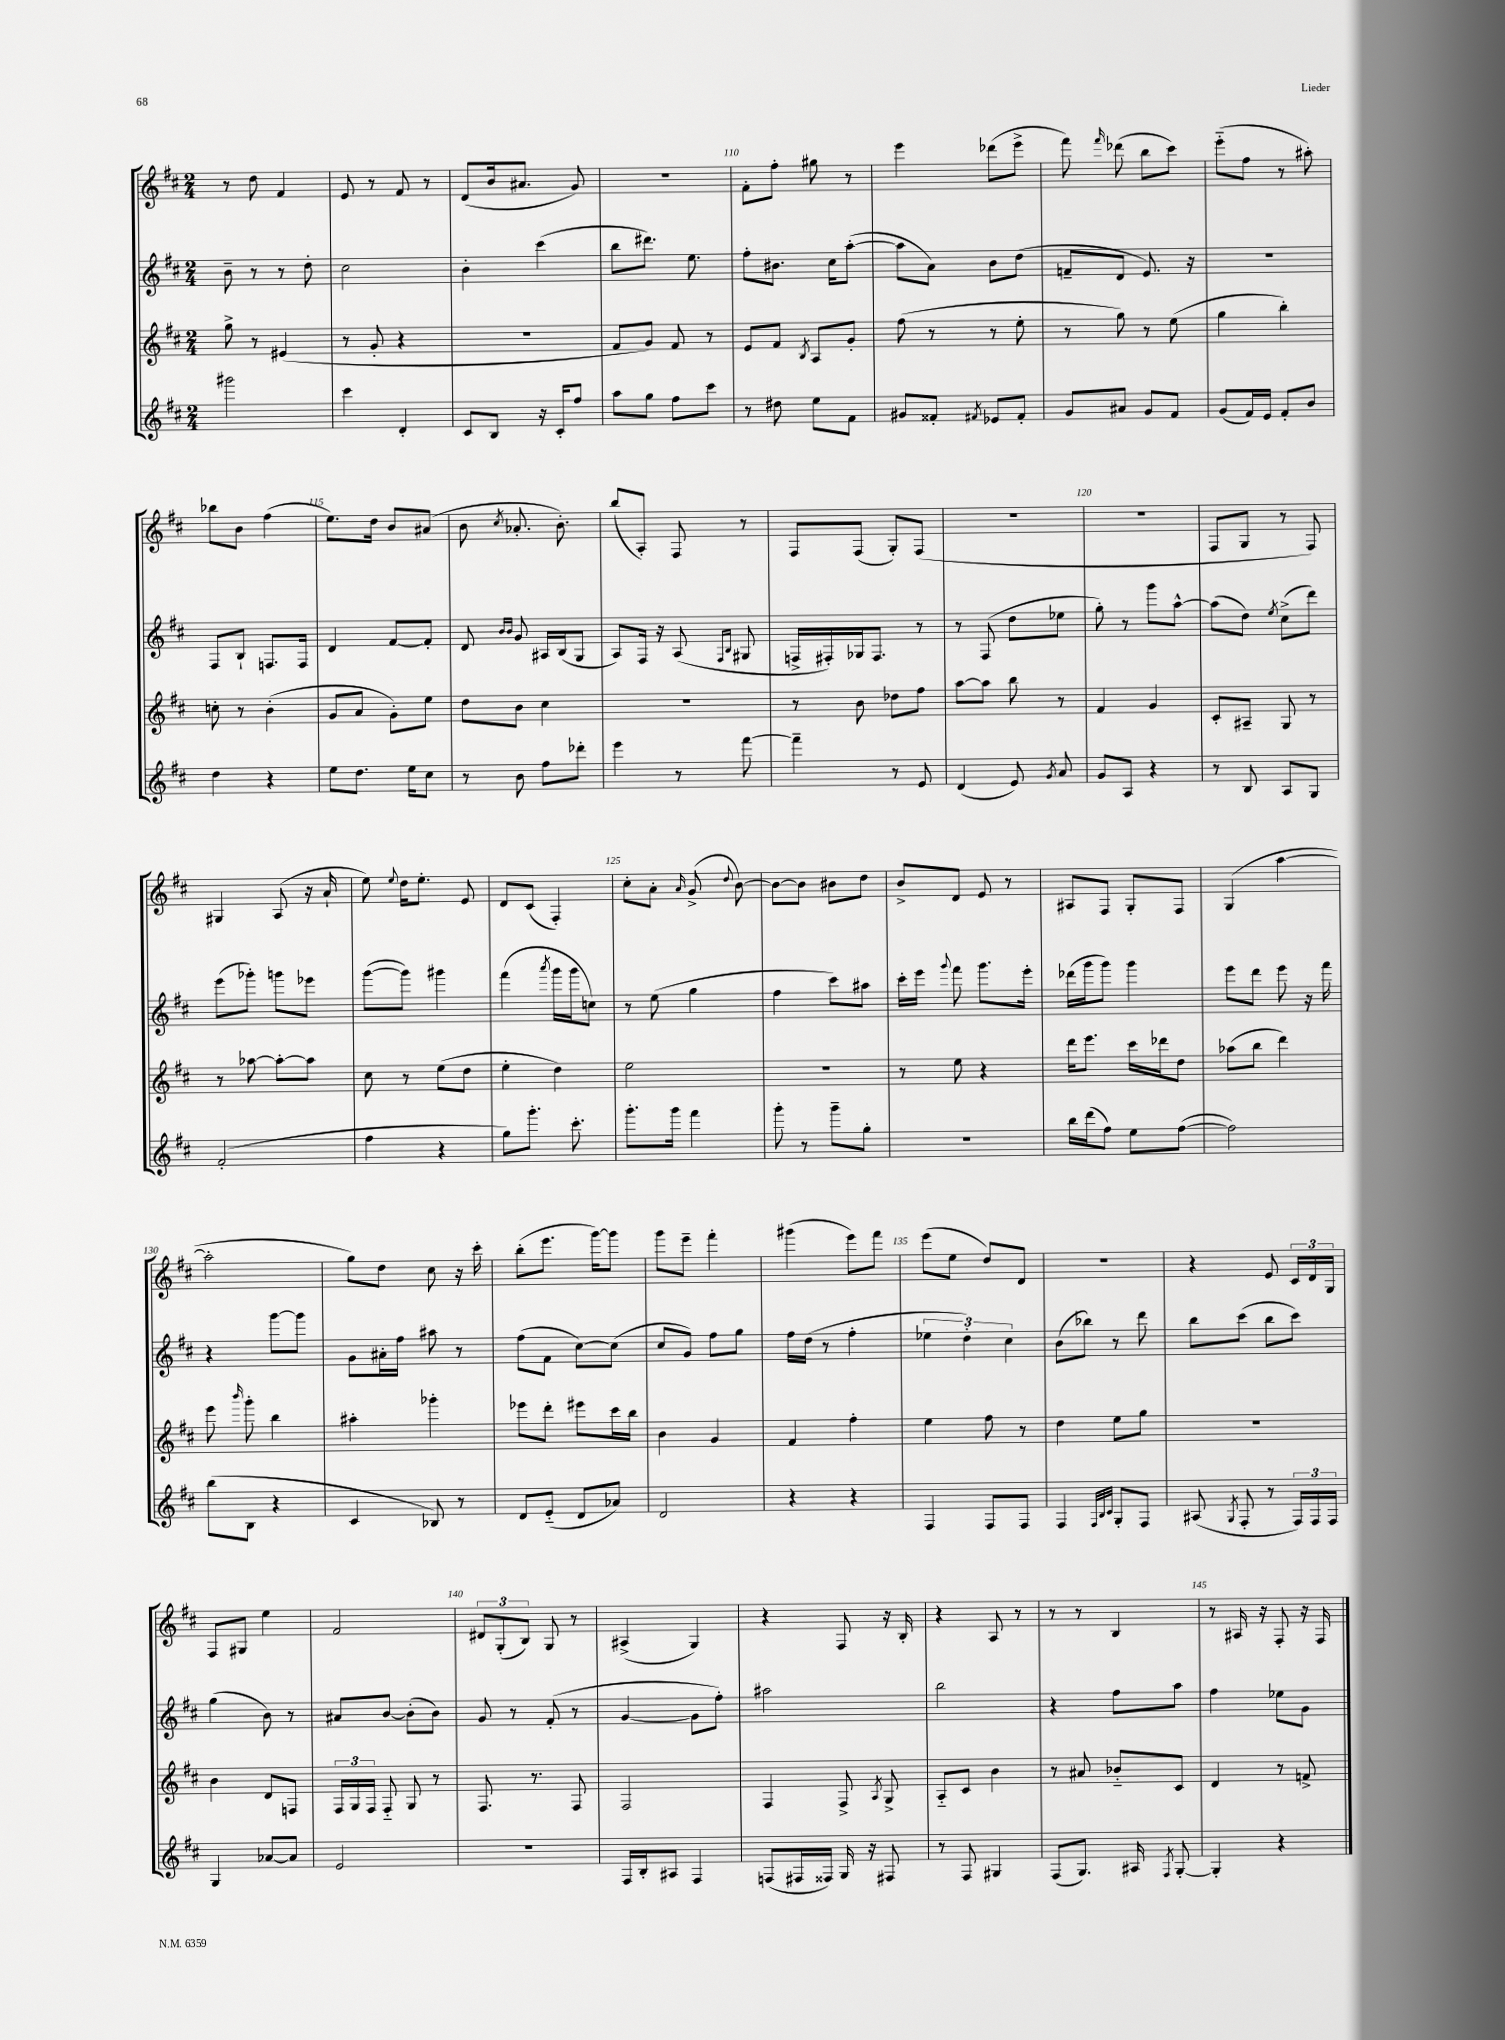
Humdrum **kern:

**kern	**kern	**kern	**kern
*staff4	*staff3	*staff2	*staff1
*clefG2	*clefG2	*clefG2	*clefG2
*k[f#c#]	*k[f#c#]	*k[f#c#]	*k[f#c#]
*M2/4	*M2/4	*M2/4	*M2/4
2ggg#	8gg^	8b~	8r
.	8r	8r	8dd
.	(4e#	8r	4f#
.	.	8dd'	.
=	=	=	=
4ccc#	8r	2cc#	8e
.	8g'	.	8r
4d'	4r	.	8f#
.	.	.	8r
=	=	=	=
8c#	2r	4b'	(8d
8B	.	.	16b
.	.	.	8.a#
16r	.	(4ccc#	.
16c#'	.	.	.
8ff#	.	.	8g)
=	=	=	=
8aa	8f#	8bb	2r
8gg	8g)	8.ddd#)	.
8ff#	8f#	.	.
.	.	8.ee	.
8ccc#	8r	.	.
=	=	=	=
8r	8e	8ff#'	8f#'
8dd#	8f#	8.b#	8ff#'
.	8qB	.	.
8ee	8A	.	8gg#
.	.	16cc#	.
8f#	8g'	([8aa'	8r
=	=	=	=
8g#	(8ff#	8aa]	4eee
8f##'	8r	8a)	.
8qf#	.	.	.
8e-	8r	8b	(8ddd-
8f#'	8ee'	(8dd	8eee^
=	=	=	=
8g	8r	8f~	8fff#)
.	.	.	16qqfff#
8a#	8gg)	8d	(8ddd-
8g	8r	8.e)	8bb
8f#	(8ee	.	8ccc#)
.	.	16r	.
=	=	=	=
(8g	4gg	2r	(8eee'~
16f#)	.	.	8ff#
16e	.	.	.
8f#'	4bb')	.	8r
8b	.	.	8aa#')
=	=	=	=
4dd	8cc'	8F#	8bb-
.	8r	8B`	8b
4r	(4b'	8.F	(4ff#
.	.	16F	.
=	=	=	=
8ee	8g	4d	8.ee)
8.dd	8a	.	.
.	.	.	16dd
.	8g')	[8f#	8b
16ee	.	.	.
8cc#	8ee	8f#']	(8a#
=	=	=	=
8r	8dd	8d	8b
.	.	16qqb	.
.	.	16qqb	8qcc#
8b	8b	8g	8.a-'
8ff#	4cc#	16A#	.
.	.	(16B	8.b')
8ddd-'	.	8G	.
=	=	=	=
4eee	2r	8A)	(8bb
.	.	16F#	8A')
.	.	16r	.
8r	.	(8A	8F#
.	.	16qqF#	.
.	.	16qqB	.
[8fff#	.	8G#	8r
=	=	=	=
4fff#~]	8r	16F^	8F#
.	.	16F#')	.
.	8b	16G-	(8F#
.	.	8.F#	.
8r	8dd-	.	8G')
8e	8ff#	8r	(8F#
=	=	=	=
(4d	[8aa	8r	2r
.	8aa]	(8F#	.
8e)	8bb	8dd	.
8qg	.	.	.
8a	8r	8ee-	.
=	=	=	=
8g	4f#	8gg')	2r
8A	.	8r	.
4r	4g	8ggg	.
.	.	[8aa^^	.
=	=	=	=
8r	8c#'	(8aa]	8F#
8B	8A#~	8dd)	8G
.	.	8qee	.
8A	8G	(8cc#^	8r
8G	8r	8ddd)	8F#)
=	=	=	=
(2f#'	8r	(8eee	4G#
.	[8aa-	8ggg-')	.
.	8aa-'_	8ggg	(8A
.	8aa-]	8eee-	16r
.	.	.	16a`
=	=	=	=
4ff#	8cc#	([8ggg	8ee)
.	.	.	8qqee
.	8r	8ggg])	16dd
.	.	.	8.ee'
4r	(8ee	4ggg#	.
.	8dd	.	8e
=	=	=	=
8gg)	4ee'	(4fff#	8d
8.ggg'	.	.	(8c#
.	.	8qaaa	.
.	4dd)	16ggg	4F#')
8.ccc#'	.	16ggg	.
.	.	8cc)	.
=	=	=	=
8.ggg'	2ee	8r	8cc#'
.	.	(8ee	8a'
16ggg	.	.	.
.	.	.	16qqa
4fff#	.	4gg	(8g^
.	.	.	8qqdd
.	.	.	[8b)
=	=	=	=
8ggg'	2r	4ff#	8b_
8r	.	.	8b]
8ggg~	.	8ccc#)	8b#
8gg'	.	8aa#	8dd
=	=	=	=
2r	8r	16ccc#'	8b^
.	.	16eee	.
.	.	8qqggg	.
.	8ee	8fff#	8d
.	4r	8.ggg	8e
.	.	.	8r
.	.	16eee'	.
=	=	=	=
16bb	16ddd	(16ddd-	8A#
(16ddd	8.eee	16ggg	.
8ff#)	.	8ggg)	8F#
8ee	16ccc#	4ggg	8G'
.	16ddd-	.	.
([8ff#	8dd	.	8F#
=	=	=	=
2ff#])	(8aa-	8eee	(4G
.	8bb	8ddd	.
.	4ddd)	8eee	[4aa
.	.	16r	.
.	.	16fff#	.
=	=	=	=
(8bb	8eee	4r	2aa']
.	16qqbbb	.	.
8B	8ggg'	.	.
4r	4bb	[8ggg	.
.	.	8ggg]	.
=	=	=	=
4c#	4aa#'	8g	8gg)
.	.	16a#'	8dd
.	.	16ff#	.
8B-)	4ggg-'	8aa#	8cc#
8r	.	8r	16r
.	.	.	16ccc#'
=	=	=	=
8d	8eee-	(8ff#	(8bb'
(8e'~	8ddd'	8f#	8.eee
8d	8eee#	[8cc#)	.
.	.	.	[16ggg)
8a-)	16ccc#	(8cc#]	8ggg]
.	16bb	.	.
=	=	=	=
2d	4b	8cc#	8ggg
.	.	8g)	8eee~
.	4g	8ff#	4fff#'
.	.	8gg	.
=	=	=	=
4r	4f#	16ff#	(4ggg#
.	.	(16dd	.
.	.	8r	.
4r	4ff#'	4ff#'	8eee)
.	.	.	8fff#
=	=	=	=
4F#	4ee	6ee-	(8eee
.	.	.	8ee
.	.	6dd')	.
8F#	8ff#	.	8dd)
.	.	6cc#	.
8F#	8r	.	8d
=	=	=	=
4F#	4dd	(8b	2r
.	.	8bb-)	.
32qqF#	.	.	.
32qqB	.	.	.
32qqc#	.	.	.
8G'	8ee	8r	.
8F#	8gg	8ddd	.
=	=	=	=
(8A#	2r	8bb	4r
8qG	.	.	.
8F#'	.	(8ccc#	.
8r	.	8bb	8e
24F#)	.	8ccc#)	24c#
24F#	.	.	24d
24F#	.	.	24G
=	=	=	=
4G	4b	(4gg	8F#
.	.	.	8G#
[8a-	8d	8b)	4ee
8a-]	8F	8r	.
=	=	=	=
2e	24F#	8a#	2f#
.	24G	.	.
.	24F#	.	.
.	8F#'~	[8b	.
.	8G	(8b']	.
.	8r	8b)	.
=	=	=	=
2r	8.F#	8g	12d#
.	.	.	(12G'
.	.	8r	.
.	.	.	12B)
.	8.r	.	.
.	.	(8f#'	8G
.	8F#	8r	8r
=	=	=	=
16F#	2F#	[4g	(4A#^
16B'	.	.	.
8A#	.	.	.
4F#	.	8g]	4G)
.	.	8ff#')	.
=	=	=	=
(8F	4F#	2aa#	4r
16F#	.	.	.
16F##)	.	.	.
16G	8F#^	.	8F#
16r	.	.	.
.	8qA	.	.
8F#	8G^	.	16r
.	.	.	16B'
=	=	=	=
8r	8A'~	2bb	4r
8F#	8c#	.	.
4G#	4b	.	8A
.	.	.	8r
=	=	=	=
(8F#	8r	4r	8r
8.G)	8a#	.	8r
.	8b-'~	8ff#	4B
16A#	.	.	.
8qF#	.	.	.
[8G'	8c#	8aa	.
=	=	=	=
4G']	4d	4ff#	8r
.	.	.	16A#
.	.	.	16r
4r	8r	8ee-	8F#'
.	8f^	8g	16r
.	.	.	16F#
==	==	==	==
*-	*-	*-	*-
